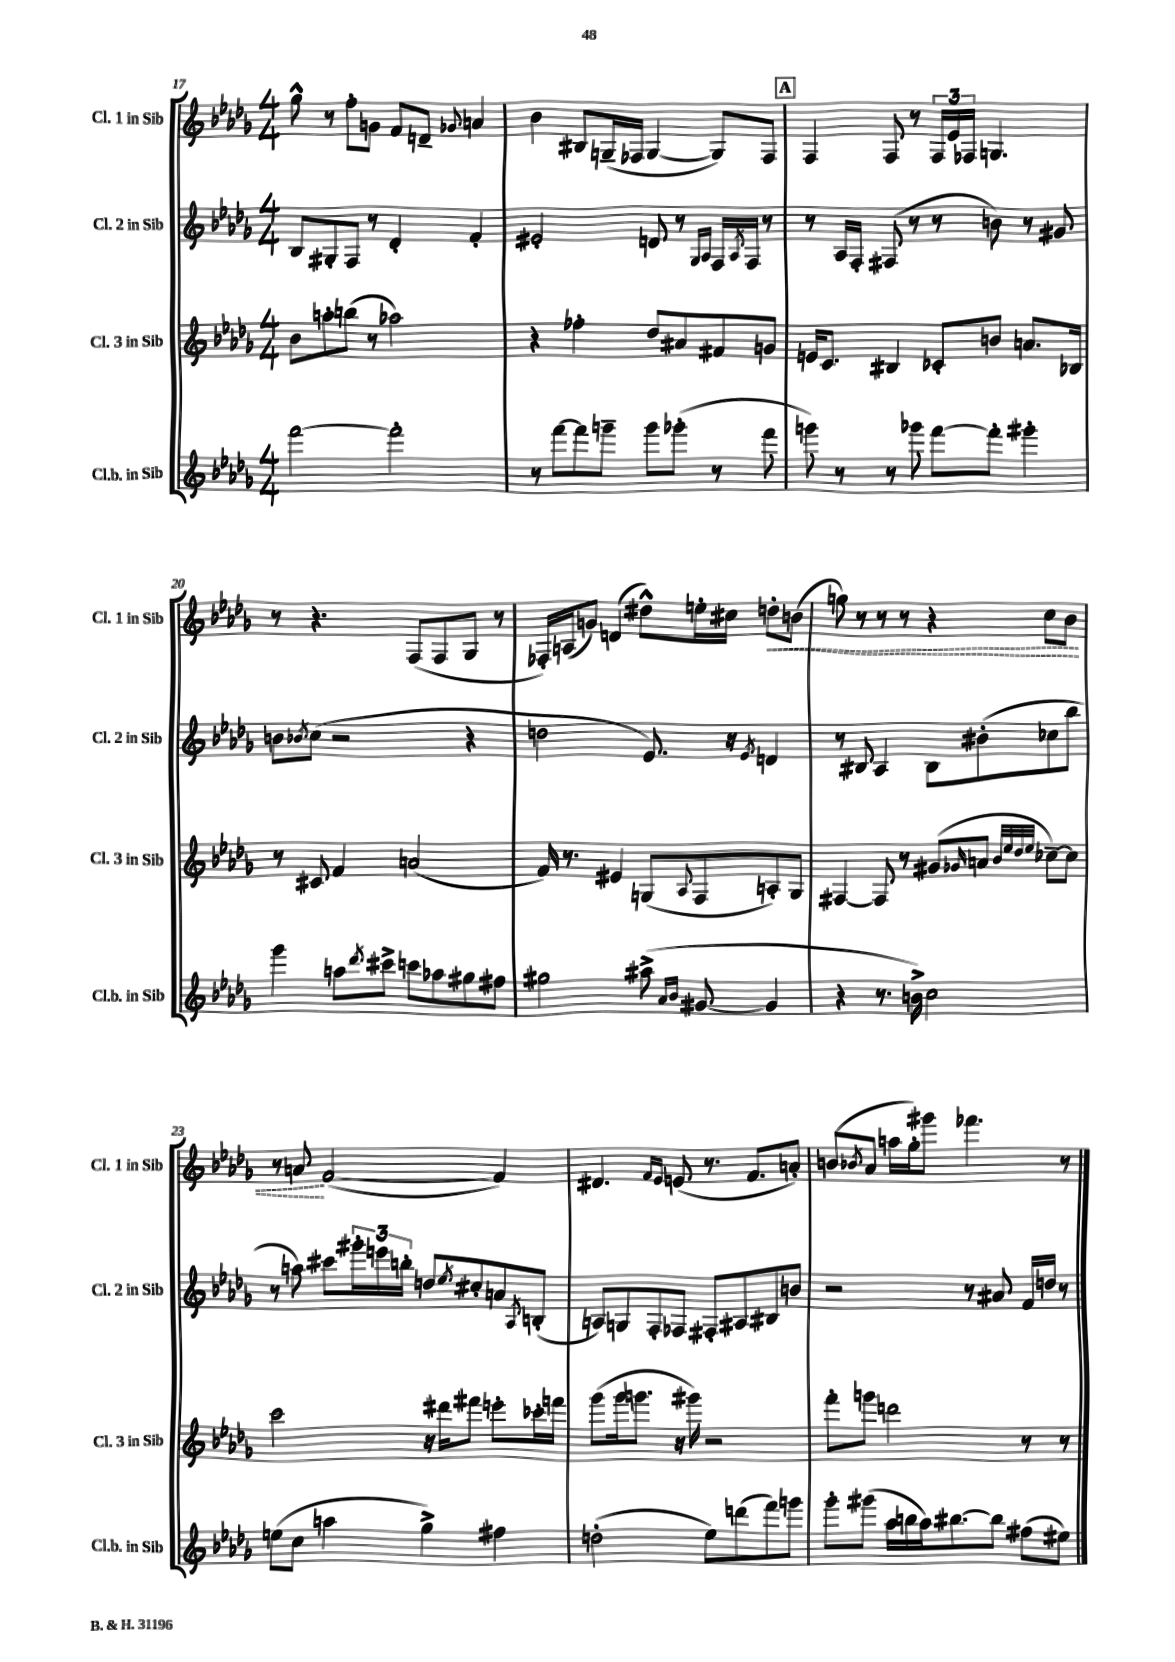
<<
\new StaffGroup <<
\new Staff = "s0" \with { instrumentName = "Cl. 1 in Sib" shortInstrumentName = "Cl. 1 in Sib" } {
    \clef treble \key des \major \numericTimeSignature \time 4/4
    ges''8-^ r8 f''8-. g'8 f'8 d'8-- \appoggiatura { ges'8 } a'4 |
    bes'4 bis8 g16--( fes16 g4~ g8) fes8 |
    \mark \markup { \box "A" } f4 f8 r8 \tuplet 3/2 { f16 ees'16 fes16 } g4. |
    r8 r4. f8( f8 ges8 r8 |
    fes16-.) a16( g'8) d'4( dis''8-^) e''16-. cis''16 \once \override Hairpin.style = #'dashed-line d''8-.\< b'8( |
    g''8) r8 r8 r8 r4 c''8 bes'8 |
    r8 a'8\! f'2~( f'4) |
    dis'4. \grace { f'16 ees'16 } e'8( r8. f'8. a'8-.) |
    b'8( \acciaccatura { bes'8 } aes'8 a''16 ges''16-.) gis'''8 fes'''4. r8 \bar "|." |
}
\new Staff = "s1" \with { instrumentName = "Cl. 2 in Sib" shortInstrumentName = "Cl. 2 in Sib" } {
    \clef treble \key des \major \numericTimeSignature \time 4/4
    bes8 gis8-. f8 r8 des'4-. f'4-. |
    eis'2-. d'8 r8 \grace { ges16 aes16 } f16 \acciaccatura { aes8 } f16 r8 |
    \mark \markup { \box "A" } r8 aes16 f16-. fis8( r8 r8 b'8) r8 gis'8 |
    b'8 \acciaccatura { bes'8 } c''8( r2 r4 |
    d''2 ees'8.) r16 \acciaccatura { ees'8 } d'4 |
    r8 bis8 aes4 bis8 bis'8-.( ces''8 bes''8 |
    r8 a''8) cis'''8 \tuplet 3/2 { gis'''16-. e'''16 b''16-. } d''8 \acciaccatura { ees''8 } cis''8-. a'8 \acciaccatura { aes8 } b8-.( |
    a8) g8 f8-. fes8 fis8-. ais8 bis8 b'8 |
    r2 r8 ais'8 f'16 d''16 r8 \bar "|." |
}
\new Staff = "s2" \with { instrumentName = "Cl. 3 in Sib" shortInstrumentName = "Cl. 3 in Sib" } {
    \clef treble \key des \major \numericTimeSignature \time 4/4
    bes'8 a''8-. b''8( r8 aes''2) |
    r4 fes''4-. des''8 ais'8 fis'8 g'8 |
    \mark \markup { \box "A" } e'16 c'8. bis4 ces'8-. b'8 a'8. bes16 |
    r8 cis'8 f'4 a'2( |
    f'16) r8. eis'4 g8( \appoggiatura { aes8 } f8 a8-.) g8 |
    fis4~ fis8 r8 gis'8( \grace { ges'16 } a'8 \grace { bes'32 ees''32 des''32 ees''32 } ces''8~--) ces''8 |
    c'''2 r16 dis'''16 fis'''8 e'''8-. ces'''16-. f'''16 |
    ges'''8( ges'''16 g'''8. r16 gis'''16) r2 |
    f'''8-. g'''8 d'''2 r8 r8 \bar "|." |
}
\new Staff = "s3" \with { instrumentName = "Cl.b. in Sib" shortInstrumentName = "Cl.b. in Sib" } {
    \clef treble \key des \major \numericTimeSignature \time 4/4
    f'''2~ f'''2-. |
    r8 f'''8~ f'''8 g'''8-- g'''8 ges'''8-.( r8 f'''8 |
    \mark \markup { \box "A" } g'''8) r8 r8 ges'''8 f'''8~ f'''8-. gis'''4-. |
    ges'''4 a''8 \acciaccatura { des'''8 } cis'''8-> c'''8 aes''8 gis''8 fis''8 |
    gis''2 ais''8->( \grace { aes'16 bes'16 } gis'8~ gis'4 |
    r4 r8. b'16->) c''2 |
    e''8( c''8 a''4 ges''4->) fis''4 |
    d''2-.( ees''8) d'''8( f'''8) g'''8 |
    ges'''8-. gis'''8( aes''16 b''16 aes''16) bis''8.~ bis''8 fis''8( eis''8) \bar "|." |
}
>>
>>
\layout { \context { \Score currentBarNumber = #17 } }
